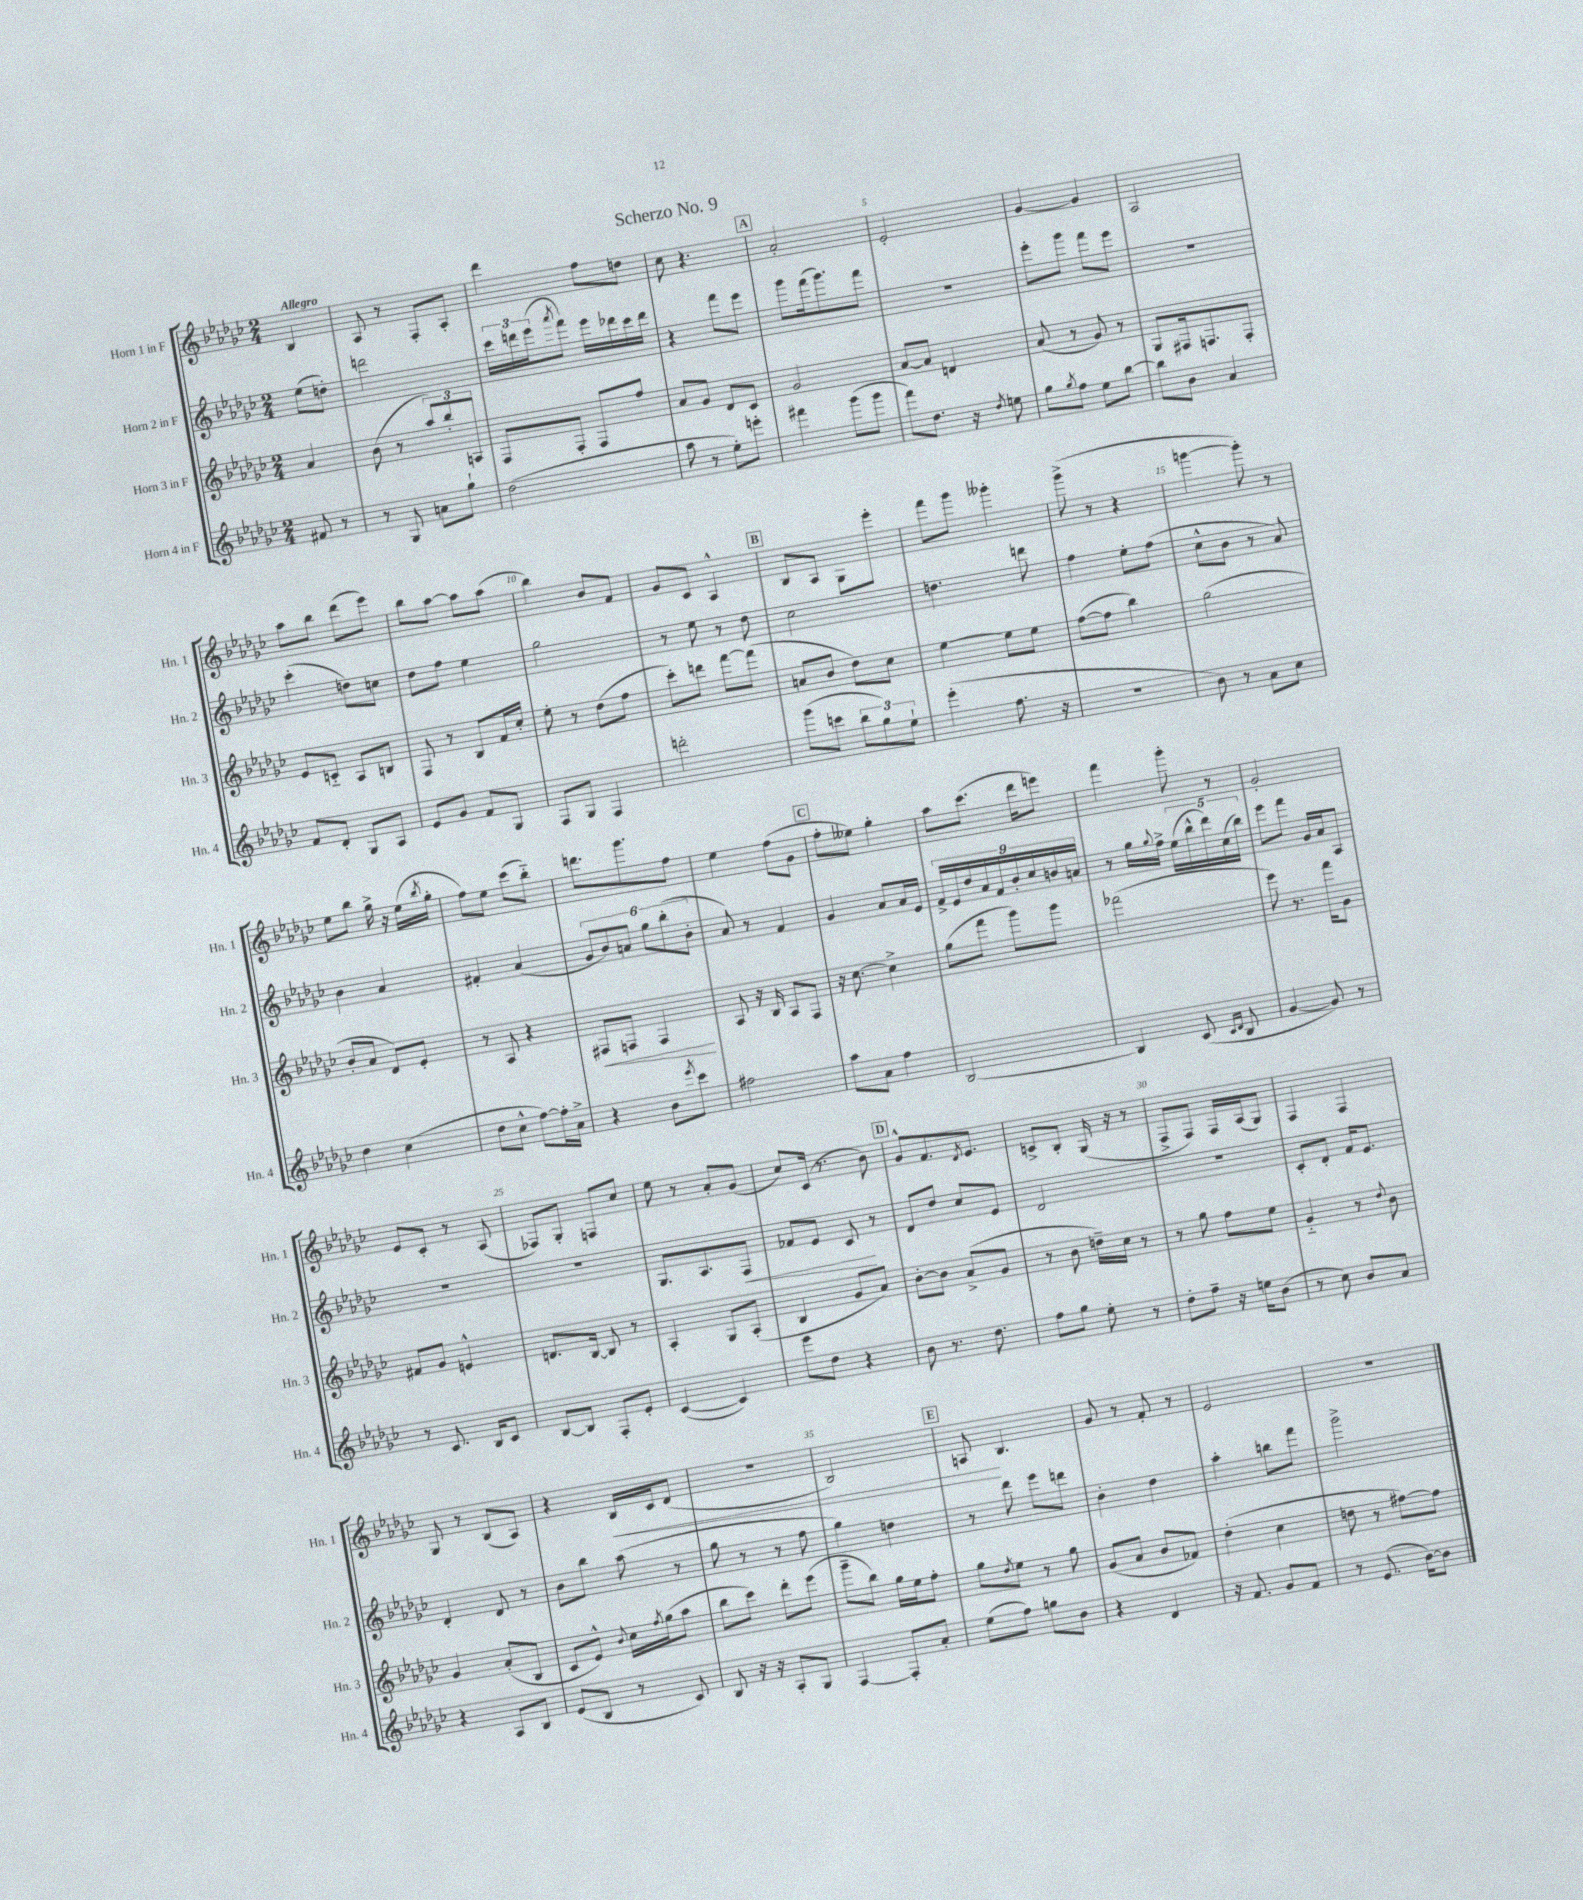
\header { title = "Scherzo No. 9" }
<<
\new StaffGroup <<
\new Staff = "s0" \with { instrumentName = "Horn 1 in F" shortInstrumentName = "Hn. 1" } {
    \clef treble \key ges \major \numericTimeSignature \time 2/4 \partial 4 \tempo "Allegro"
    bes4 |
    aes8 r8 f8-. aes8-. |
    des'''4 f''8 d''8 |
    ces''8 r4. |
    \mark \markup { \box "A" } aes'2-. |
    ees'2-. |
    ges'4~ ges'4 |
    aes2 |
    aes''8 bes''8 des'''8( ees'''8) |
    bes''8 aes''8~ aes''8 aes''8( |
    bes''4) bes'8 f'8 |
    ges'8 ces'8 aes4-^ |
    \mark \markup { \box "B" } bes8 aes8 ges8 ees'''8-. |
    f'''8 ges'''8 geses'''4-. |
    ges'''8->( r8 r4 |
    g'''4~ g'''8-.) r8 |
    ees''8 bes''8 ges''16-> r16 ees''16( \acciaccatura { bes''8 } ges''16-. |
    f''8) ees''8 ces'''8( bes''8-_) |
    d'''8. ges'''8. f''8 |
    ees''4 f''8( ges'8 |
    \mark \markup { \box "C" } f''8-. eeses''8) ges''4-. |
    aes''8 ces'''8.( des'''16 e'''8) |
    f'''4 ges'''8-. r8 |
    ges'2-. |
    ees'8 ces'8-. r8 aes8( |
    fes8) ges8-. f8 ces''8 |
    ees''8 r8 aes'8-. ges'8( |
    ces''8) ces'16( r8. bes'8) |
    \mark \markup { \box "D" } ges'8-^ f'8. \acciaccatura { des'8 } ees'8. |
    c'8-> bes8-. ges16( r16 r8 |
    f8-> f8) f16 aes16( ges8) |
    f4 f4 |
    ges8 r8 bes8( aes8) |
    r4 bes16\< ces'16 des'8( |
    r2 |
    bes2) |
    \mark \markup { \box "E" } a8\! bes4. |
    ges'8 r8 f'8-. r8 |
    ees'2 |
    r2 \bar "|." |
}
\new Staff = "s1" \with { instrumentName = "Horn 2 in F" shortInstrumentName = "Hn. 2" } {
    \clef treble \key ges \major \numericTimeSignature \time 2/4 \partial 4
    ees''8( d''8-.) |
    d'''2 |
    \tuplet 3/2 { ces'''16 d'''16 ees'''16( } \acciaccatura { aes'''8 } f'''8) ees'''16 des'''16 ces'''16 des'''16 |
    r4 f'''8 ees'''8 |
    \mark \markup { \box "A" } ges'''8 f'''16( ges'''8.) f'''8 |
    R2 |
    ees'''8-. ges'''8 f'''8 ees'''8 |
    R2 |
    ces'''4-.( d''8) c''8 |
    des''8 f''8 ees''4 |
    ges''2 |
    r8 ees''8 r8 des''8 |
    \mark \markup { \box "B" } ces''2 |
    d''4. d'''8 |
    f''4 ees''8-. f''8( |
    ces''8-^ bes'8 r8 aes'8) |
    bes'4 aes'4 |
    fis'4-. aes'4( |
    \tuplet 6/4 { ges'8 bes'8) a'8 ges''8 bes''8-.( bes'8-. } |
    aes'8) r8 f'4 |
    \mark \markup { \box "C" } ges'4 aes'8 aes'16 ees'16 |
    \tuplet 9/8 { f'16-> ees'16 des''16 aes'16 f'16 bes'16-. ces''16 b'16 a'16 } |
    r8 ges''16 \appoggiatura { ges''8 } f''16-> \tuplet 5/4 { ees''16( bes''16-^ des'''16) ces''16( bes''16) } |
    ees'''8 f'''8 ges'16 aes'16 aes8 |
    R2 |
    R2 |
    ges8. aes8. f8\< |
    fes'8 ees'8 ces'8\! r8 |
    \mark \markup { \box "D" } des'8 des''8 ces''8 ees'8 |
    des'2 |
    R2 |
    ces'8-. des'8-. f'16 ees'8. |
    des'4-. des'8 r8 |
    bes'8 bes''8 aes''8( r8 |
    ges''8 r8 r8 f''8 |
    ges''4) d''4 |
    \mark \markup { \box "E" } r8 des'''8 ees'''8 d'''8 |
    bes'4-. des''4 |
    aes''4-. b''8 f'''8 |
    ges'''2-> \bar "|." |
}
\new Staff = "s2" \with { instrumentName = "Horn 3 in F" shortInstrumentName = "Hn. 3" } {
    \clef treble \key ges \major \numericTimeSignature \time 2/4 \partial 4
    aes'4 |
    bes'8( r8 \tuplet 3/2 { aes''8) bes''8-. a8 } |
    f8 f8-. f8 f''8 |
    aes'8 ges'8 des'8 ces'8 |
    \mark \markup { \box "A" } ges'2 |
    aes'8~ aes'8 d'4 |
    aes'8( r8 ges'8) r8 |
    ges8 fis16 f8. f8-. |
    ees'8 c'8-_ aes8 b8 |
    f8 r8 bes8 f'16 ces''16-. |
    ees''8-. r8 des''8( f''8 |
    ces'''8-.) d'''8 f'''8~ f'''8( |
    \mark \markup { \box "B" } a'8 bes'8 des''8) ces''8 |
    ees''4~ ees''8 ees''8 |
    f''8~( f''8 bes''4) |
    ges''2( |
    bes'8-. aes'8 des'8) ees'8-. |
    r8 aes8 r4 |
    fis8\< f8 f4\! |
    aes8 r16 bes16 aes8 f8 |
    \mark \markup { \box "C" } r16 ces''8.~ ces''4-> |
    ges''8( f'''8 ges'''8) ges'''8 |
    fes'''2( |
    ees'''8) r8. f'''16 ges'8 |
    fis'8 ges'8 e'4-^ |
    d'8. bes16~ bes8 r8 |
    aes4-. ges8 aes8-.( |
    bes4 ges'8 aes'8) |
    \mark \markup { \box "D" } bes'8~-. bes'8 aes'8->( ges'8 |
    r8 bes'8 d''16--) ces''16 r8 |
    r8 ges''8 f''8 ees''8 |
    ges'4-_ r8 \appoggiatura { des''8 } bes'8 |
    ges'4 aes'8-.( bes8 |
    ces'8 ees'8-^) \appoggiatura { bes'8 } ces''16 \acciaccatura { f''8 } ges''16( aes''8 |
    bes''8 ces'''8) des'''8-. ees'''8( |
    ges'''8-- bes''8) ges''16 ees''16 f''8-. |
    \mark \markup { \box "E" } ges''8 \acciaccatura { des''8 } ees''8 r8 ges''8 |
    ges'8( aes'8 bes'8 fes'8) |
    des''4-.( ces''4 |
    d''8 r8 fis''8~) fis''8 \bar "|." |
}
\new Staff = "s3" \with { instrumentName = "Horn 4 in F" shortInstrumentName = "Hn. 4" } {
    \clef treble \key ges \major \numericTimeSignature \time 2/4 \partial 4
    fis'8 r8 |
    r8 ges8 a'8 ges''8-! |
    des''2( |
    aes''8 r8 ees''8-.) e'''8-. |
    \mark \markup { \box "A" } fis'''4 ges'''8( ges'''8 |
    f'''8) des''8. r16 \acciaccatura { des''8 } e''8 |
    ges''8 \acciaccatura { ges''8 } f''8 ees''8 bes''8~ |
    bes''8 bes'8 aes'4 |
    f'8 des'8-. ges8 aes8 |
    ees'8 ges'8 f'8 ges8 |
    f8 ges8 f4 |
    d'''2-. |
    \mark \markup { \box "B" } ges'''8( c'''8 \tuplet 3/2 { bes''8 ges''8) ees''8-! } |
    ees'''4-.( f''8. r16 |
    R2 |
    bes'8) r8 aes'8 ces''8 |
    des''4 ces''4( |
    des''8 ces''8-^ f''8~) f''16-. aes'16-> |
    r4 bes'8 \acciaccatura { ees'''8 } ces'''8 |
    fis''2 |
    \mark \markup { \box "C" } aes''8 aes'8 f''4 |
    bes2~ |
    bes4 ces'8( \grace { ces'16 des'16 } bes8 |
    ges'4~ ges'8) r8 |
    r8 ces'8. bes16 ces'8 |
    bes8~ bes8 f8-. ees'8-. |
    ces'4~( ces'4) |
    ees'''8 des''8 r4 |
    \mark \markup { \box "D" } bes'8 r8. des''8. |
    f''8 ges''8 ees''8-. r8 |
    des''8-. f''8-- r16 e''16 bes'8( |
    r8 ces''8) bes'8 aes'8 |
    r4 aes8 bes8 |
    ees'8( bes8 r8 ces'8) |
    bes8 r16 r16 aes8-. ges8 |
    f4~ f8-. aes'8-. |
    \mark \markup { \box "E" } ees''8( f''8) g''8 bes'8 |
    r4 des'4 |
    r16 f'8. ges'8 f'8 |
    r8 ees'8.( bes'16~) bes'8 \bar "|." |
}
>>
>>
\layout { \context { \Score \override BarNumber.break-visibility = ##(#f #t #t) barNumberVisibility = #(every-nth-bar-number-visible 5) } }
